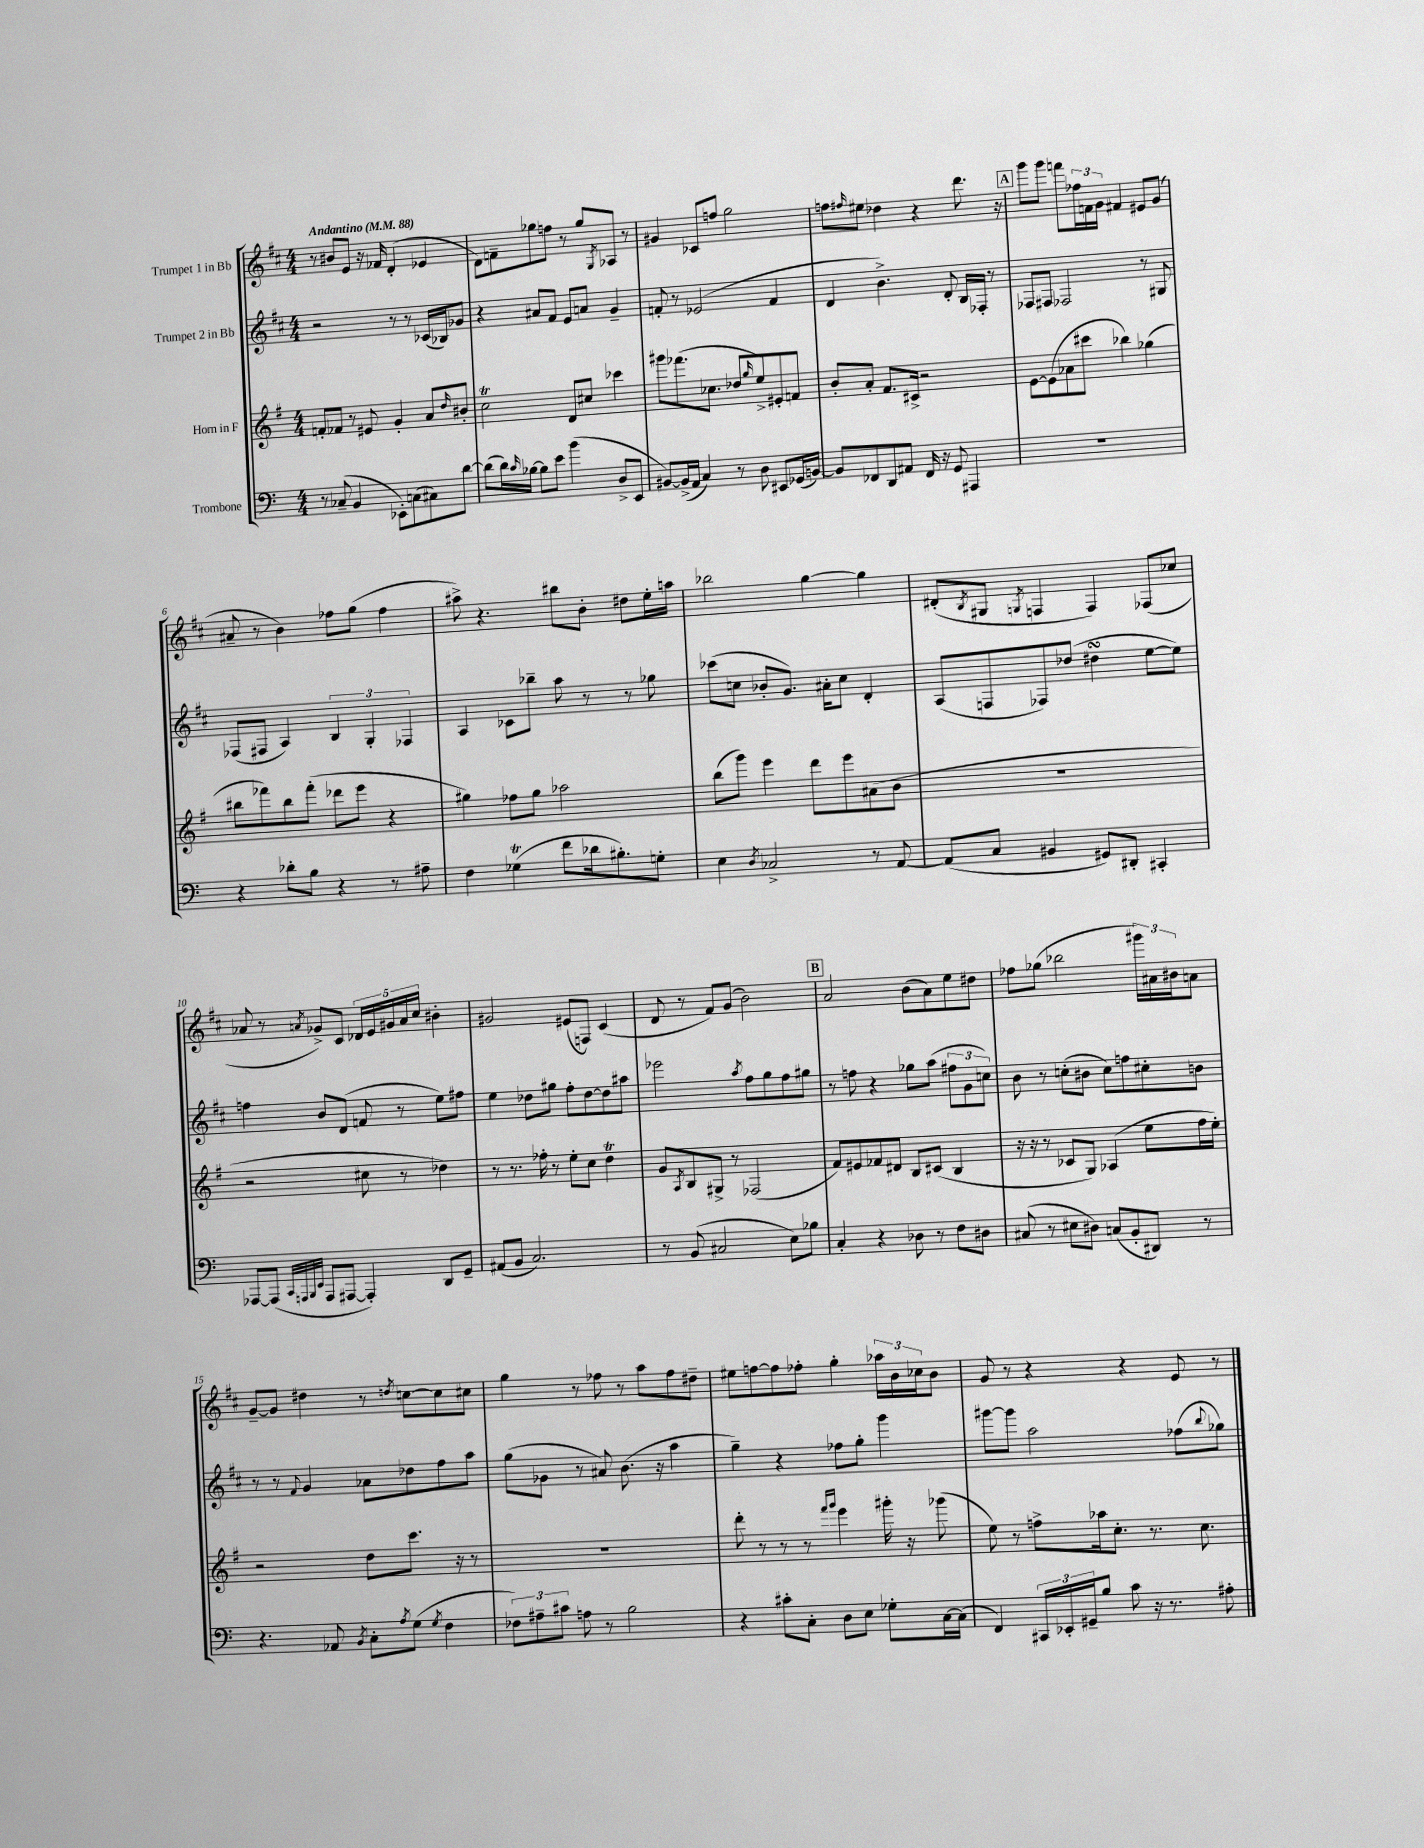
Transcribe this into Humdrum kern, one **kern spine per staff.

**kern	**kern	**kern	**kern
*part4	*part3	*part2	*part1
*staff4	*staff3	*staff2	*staff1
*I"Trombone	*I"Horn in F	*I"Trumpet 2 in Bb	*I"Trumpet 1 in Bb
*clefF4	*clefG2	*clefG2	*clefG2
*k[]	*k[f#]	*k[f#c#]	*k[f#c#]
*M4/4	*M4/4	*M4/4	*M4/4
*MM88	*MM88	*MM88	*MM88
=1	=1	=1	=1
!	!	!	!LO:TX:a:B:t=Andantino
8r	8fn'/L	2r	8r
(8C-X~/	8f-X/J	.	8b#X/L
4BB/	8r	.	8e/J
.	8e#X/	.	16r
.	.	.	16f-X/
8EE-X'\L)	4g'/	8r	(4d'/
(8Cn\	.	8r	.
8C#X\)	8a/L	(16c-X/LL	4e-X/
.	.	16B-X/J)	.
.	16qqdd/	.	.
[8d\J	8b#X'/J	8g-X/J	.
=2	=2	=2	=2
(8d\L]	2ccT\	4r	8d\L)
16d\L)	.	.	8fn~\
16qqc/	.	.	.
[16B-X\JJ	.	.	.
8B-\L]	.	8a#X/L	8gg-X\
8e\J	.	8f#/J	8ffn\J
(4b\	8d/L	8e/L	8r
.	8cc#X/J	8an/J	8gg-/L
.	.	.	8qG/
8D^/L	4ccc-X\	4g~/	8A-X/J
8EE/J	.	.	8r
=3	=3	=3	=3
[8BB#X/L)	8ggg#X\L	8fn'/	4g#X/
(16BB#^/L]	(8.fff-X\	8r	.
16AA/JJ	.	.	.
4C/)	.	(2e-X/	8c-X/L
.	8.cc-X\J	.	.
.	.	.	8ffn/J
8r	8dd-X/L	.	2gg\
.	16qqgg/	.	.
8D\	8ee^/)	.	.
8EE#X/L	8e#X'/	4f/	.
(16GG-X/L	8fn/J	.	.
[16BBn/JJ)	.	.	.
=4	=4	=4	=4
8BB/L]	8b'/L	4d/	8ffn\L
.	.	.	16qqff#X/
8FF-X/	8a'/J	.	8ee#X\J
8DD/	8.f#/L	4.b^\)	4dd-X\
8AA#X/J	.	.	.
.	16c#X^/Jk	.	.
16FF-/	2r	.	4r
16r	.	.	.
8GG/	.	8d'/	.
4AAA#X/	.	16B/LL	8.ddd\
.	.	16F-X'/JJ	.
.	.	8r	.
.	.	.	16r
!!LO:REH:place=s1:t=A
=5	=5	=5	=5
1r	[8e\L	8F-X/L	8ggg\L
.	(8e\]	8F#X/J	8ggg\J
.	8a-X\	2F-X/	8fffn\L
.	8ccc#X\J	.	24ff-X\L
.	.	.	24fn\
.	.	.	24g\JJ
.	4bb-X\)	.	4f#X/
.	(4gg-X\	8r	8e#X/L
.	.	8G#X/	(8g/J
!!LO:LB:g=z
=6	=6	=6	=6
4r	8bb#X\L	(8F-X/L	8a#X~/
.	8fff-X\)	8F#X/J	8r
8d-X'\L	8bb#\	4A/)	4b\)
8B\J	(8fff-'\J	.	.
4r	8ddd-X\L	6B/	8ff-X\L
.	8eee\J	.	(8gg\J
.	.	6G'/	.
8r	4r	.	4ff-\
.	.	6F-X/	.
8A#X~\	.	.	.
=7	=7	=7	=7
4F\	4gg#X\)	4A/	8aa#X^\)
.	.	.	4.r
(4G-XT\	8ff-X\L	8c-X\L	.
.	8gg#\J	8bb-X~\J	.
8f\L	2aa-X\	8aa\	8bb#X\L
16d-X\k	.	8r	8b'\J
8.B#X'\)	.	.	.
.	.	8r	8dd#X\L
8Gn'\J	.	8gg-X\	16ee'\L
.	.	.	16aan\JJ
=8	=8	=8	=8
4E\	(8bb\L	(8ccc-X\L	2bb-X\
.	8ggg\J)	8ccn\J	.
8qD/	.	.	.
2C-X^/	4eee\	8b-X'/L	.
.	.	8.g/J)	.
.	8ddd\L	.	[4gg\
.	.	16a#X'\KL	.
.	8eee\	8cc\J	.
8r	(8a#X\	4d'/	4gg\]
[8AA/	8b\J	.	.
=9	=9	=9	=9
(8AA/L]	1r	(8A/L	(8d#X'/L
.	.	.	8qB/
8C/J	.	8Fn/	8G#X/J
.	.	.	8qGn/
4BB#X/	.	8F-X/)	4Fn/
.	.	(8dd-X/J	.
8GG#X/L)	.	4dd#XsSsS\	4F/)
8DD#X'/J	.	.	.
4CC#X'/	.	[8ee\L	(8F-X/L
.	.	8ee\J])	8cc-X/J
!!LO:LB:g=z
=10	=10	=10	=10
[8AAA-X/L	2r	4ffn\	8a-X/
(8AAA-/J]	.	.	8r
32qqCC/LLL	.	.	.
32qqAAAn/	.	.	.
32qqBBB/	.	.	.
32qqEE/JJJ	.	.	8qan/
8AAA/L	.	8b/L	8g-X^/L)
[8AAA#X/J	.	(8d/J	8c#/J
4AAA#'/])	8cc#X\	8fn/	20d-X/LL
.	.	.	20e/
.	.	.	20g#X/
.	8r	8r	.
.	.	.	20a/
.	.	.	20cc#/JJ
8DD/L	4dd-X\)	8ee\L)	4b#X'\
8GG~/J	.	8ff#X\J	.
=11	=11	=11	=11
(8AA#X/L	8r	4ee\	2g#X/
8BB/J	8.r	.	.
2.C/)	.	8dd-X\L	.
.	16ff-X'\	.	.
.	8r	8gg#X\J	.
.	8ee'\L	8ff#'\L	(8e#X/L
.	8cc\J	[8dd-\	8Fn/J)
.	4ddT\	8dd-\]	(4c#/
.	.	8aa#X\J	.
=12	=12	=12	=12
8r	8g/L	2eee-X\	8d/
.	8qA/	.	.
(8BB/	8B/	.	8r
2C#X/	8G#X^/J	.	8f#/L)
.	8r	.	(8g/J
.	.	8qaa/	.
.	(2F-X/	8ff#\L	2b\)
.	.	8gg\	.
8E\L)	.	8ff#\	.
8B-X\J	.	8gg#X\J	.
!!LO:REH:place=s1:t=B
=13	=13	=13	=13
4C'/	8f#/L)	8r	2a/
.	8e#X/	8ffn\	.
4r	8f-X/	4r	.
.	8d#X/J	.	.
8D-X\	8B/L	8gg-X\L	(8b\L
8r	(8c#X/J	(8aa\J	8a\)
8F\L	4B/	12ff#X\L	8ee\
.	.	12g\	.
8D#X\J	.	.	8dd#X\J
.	.	12ccn\J)	.
=14	=14	=14	=14
(8C#X/	16r	8b\	8ff-X\L
.	16r	.	.
8r	8r	8r	(8gg-X\J
8E#X\L	8c-X/L	(8ccn'\L	2bb-X\
8D#X\J)	8G/J)	8b#X\J	.
(8Cn/L	(4A-X/	8cc\L)	.
8BB'/	.	8ffn\	.
8DD#X/J)	8ee\L	8cc#X'\	24ggg#X\LL)
.	.	.	24a#X\
.	.	.	24b#X\J
8r	16ff#\L	8bn\J	8an\J
.	16ee'\JJ)	.	.
!!LO:LB:g=z
=15	=15	=15	=15
4.r	2r	8r	[8g~/L
.	.	8r	8g/J]
.	.	8qqf#/	.
.	.	4g/	4dd#X\
8AA-X/	.	.	.
8qBB/	.	.	.
8C'\L	8dd\L	8a-X\L	8r
8qA/	.	.	8qddn/
(8G\J	8.ccc\J	8dd-X\	[8ccn\L
8qG/	.	.	.
4F\	.	8ff#\	8cc\]
.	16r	.	.
.	8r	8aa\J	8cc#X\J
=16	=16	=16	=16
12F-X\L)	1r	(8gg\L	4gg\
12A#X~\	.	.	.
.	.	8g-X\J	.
12c#X\J	.	.	.
8An\	.	8r	8r
8r	.	8a#X/)	8ff-X\
2B\	.	(8.b\	8r
.	.	.	8aa\L
.	.	16r	.
.	.	4aa\	8ff-\
.	.	.	8dd#X~\J
=17	=17	=17	=17
4r	8ddd'\	4gg~\)	8ee#X\L
.	8r	.	[8ffn\
8c#X'\L	8r	4r	8ff\]
8C'\J	8r	.	8ff-X'\J
.	16qqfff#/LL	.	.
.	16qqggg/JJ	.	.
8D\L	4eee\	8ff-X\L	4gg'\
8E\J	.	8gg'\J	.
8G-X'\L	16ggg#X'\	4ggg\	24aa-X\LL
.	.	.	24b\
.	16r	.	.
.	.	.	24cc-X\J
[16C\L	(8ggg-X\	.	8b\J
(16C\JJ]	.	.	.
=18	=18	=18	=18
4FF/)	8ee\)	[8ggg#X\L	8g/
.	8r	8ggg#\J]	8r
24CC#X/LL	8ffn^\L	2aa\	4r
24EE-X'/	.	.	.
24GG#X~/J	.	.	.
8B/J	16aa-X\k	.	.
.	8.cc'\J	.	.
8c\	.	.	4r
16r	8.r	.	.
8.r	.	.	.
.	.	(8ff-X\L	8e/
.	8.cc\	.	.
.	.	8qqbb/	.
8A#X'\	.	8gg-X\J)	8r
==	==	==	==
*-	*-	*-	*-
